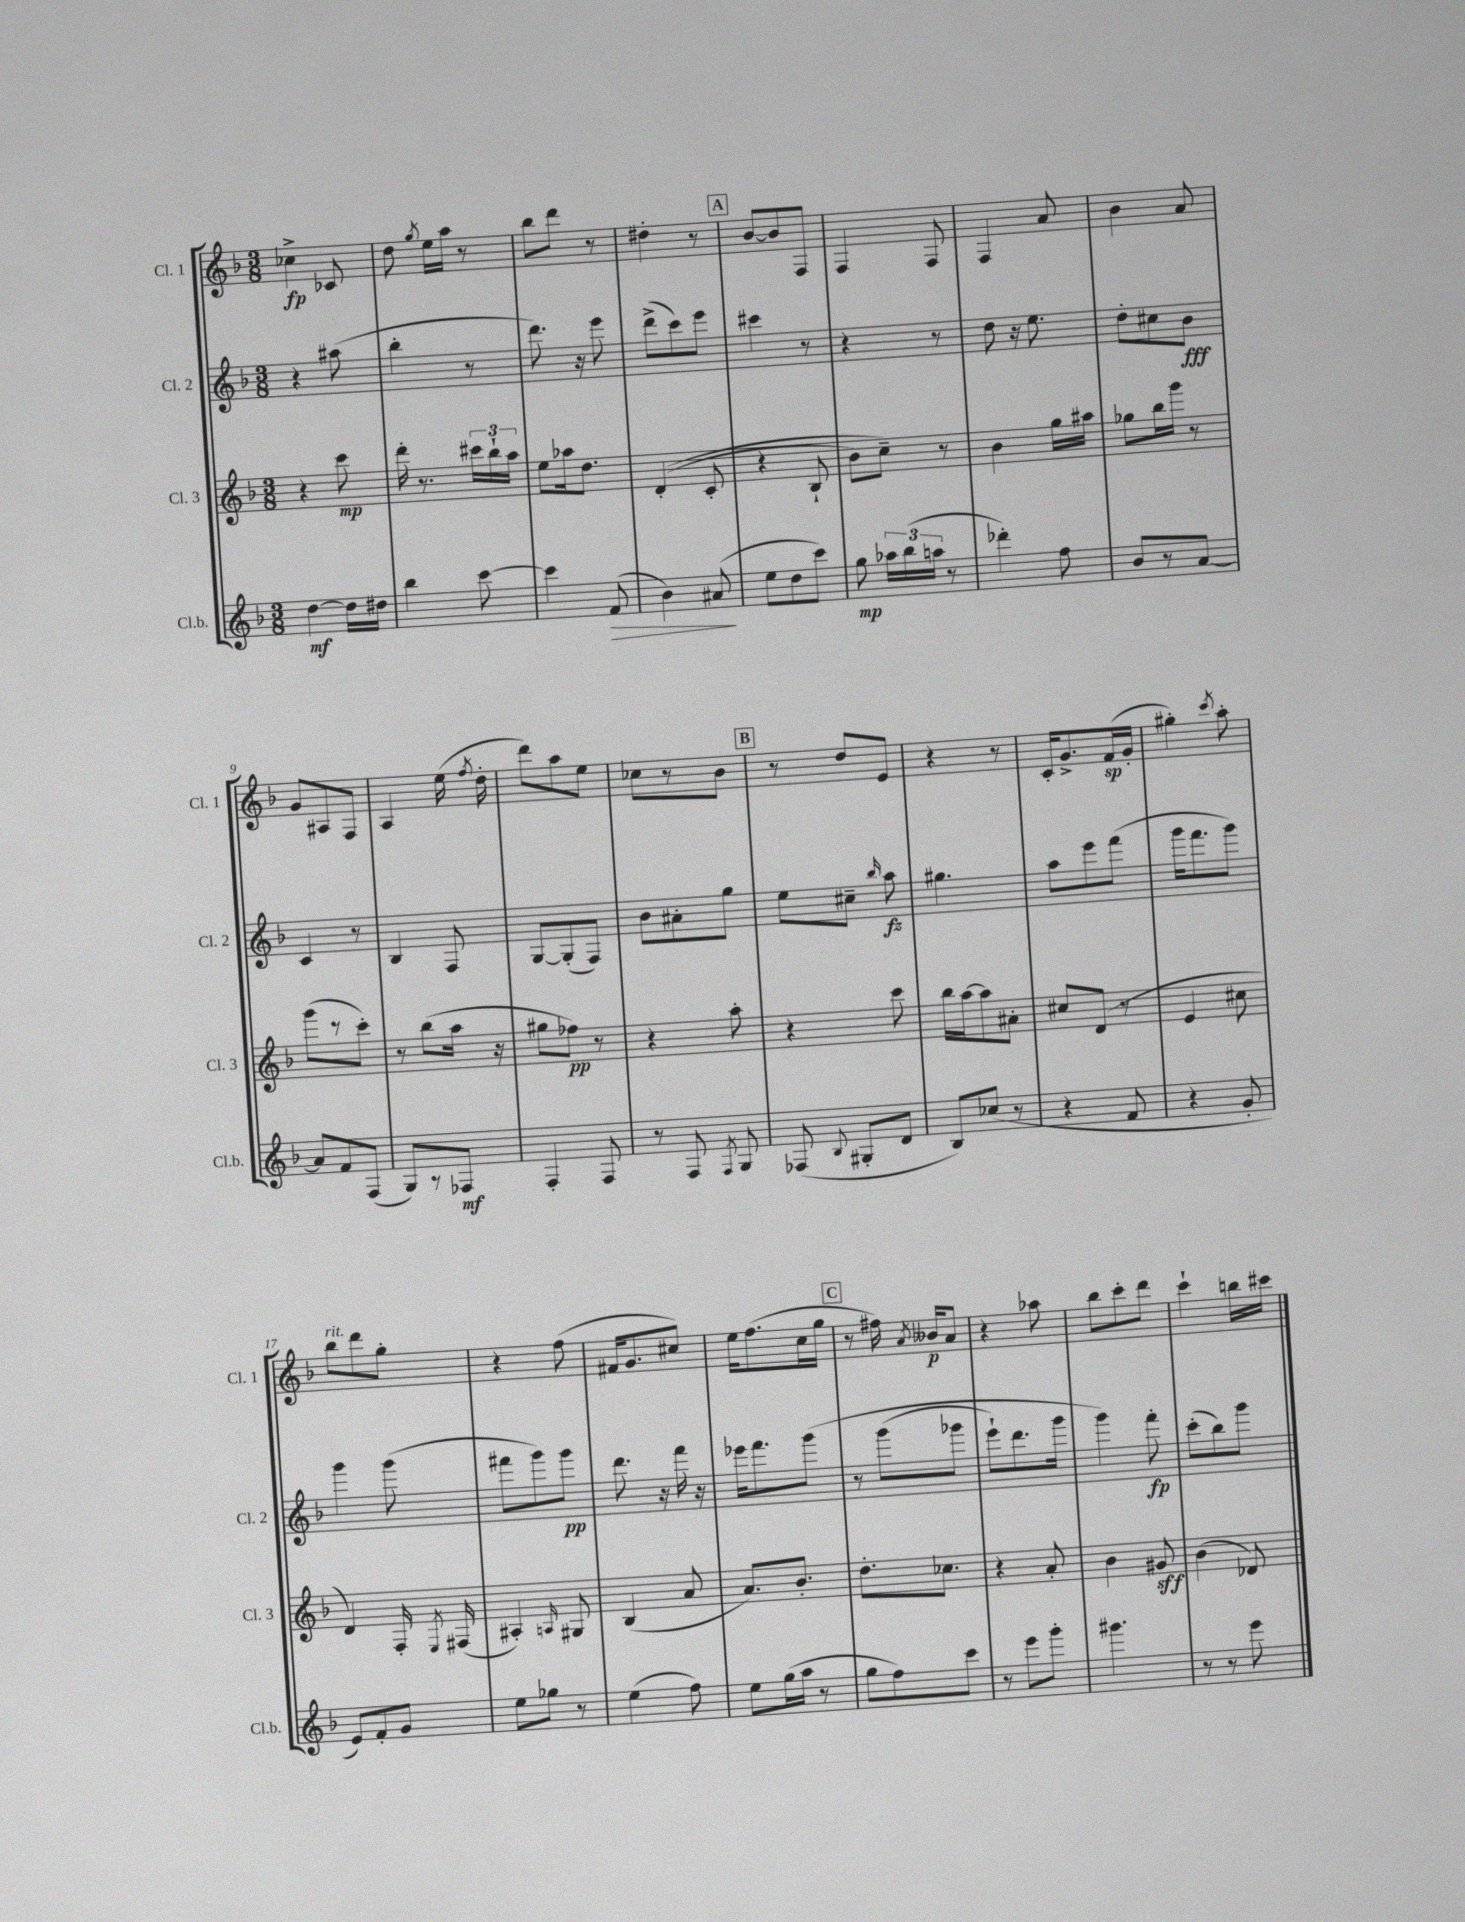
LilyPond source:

<<
\new StaffGroup <<
\new Staff = "s0" \with { instrumentName = "Cl. 1" shortInstrumentName = "Cl. 1" } {
    \clef treble \key f \major \numericTimeSignature \time 3/8
    \autoBeamOff ces''4->\fp ces'8 |
    d''8 \acciaccatura { g''8 } e''16[ a''16] r8 |
    bes''8[ d'''8] r8 |
    dis''4-. r8 |
    \mark \markup { \box "A" } bes'8[~ bes'8 f8] |
    f4 f8 |
    f4 a'8 |
    bes'4 a'8 |
    g'8[ ais8 f8] |
    a4 e''16( \acciaccatura { f''8 } d''16-. |
    d'''8[) a''8 e''8] |
    ces''8[ r8 bes'8] |
    \mark \markup { \box "B" } r8 d''8[ e'8] |
    r4 r8 |
    c'16[-. g'8.-> f'16\sp( g'16]-. |
    gis''4-.) \acciaccatura { c'''8 } a''8-. |
    bes''8[^\markup { \italic "rit." } d'''8 g''8]-. |
    r4 f''8( |
    fis'16[ g'8. cis''8]) |
    e''16[ f''8.( c''16 g''16] |
    \mark \markup { \box "C" } r8 fis''16) \acciaccatura { a'8 } beses'16[\p a'8] |
    r4 aes''8 |
    bes''8[ c'''8-. d'''8] |
    c'''4-! b''16[ cis'''16] \bar "|." |
}
\new Staff = "s1" \with { instrumentName = "Cl. 2" shortInstrumentName = "Cl. 2" } {
    \clef treble \key f \major \numericTimeSignature \time 3/8
    \autoBeamOff r4 ais''8( |
    bes''4-. r8 |
    d'''8.) r16 e'''8 |
    d'''8[->( c'''8) e'''8] |
    \mark \markup { \box "A" } cis'''4 r8 |
    r4 r8 |
    d''8 r16 e''8. |
    d''8[-. cis''8 bes'8]\fff |
    c'4 r8 |
    bes4 f8 |
    g8[~ g8-.( f8]) |
    bes'8[ ais'8-. g''8] |
    \mark \markup { \box "B" } e''8[ cis''8]-- \grace { bes''16 } a''8\fz |
    gis''4. |
    a''8[ e'''8 f'''8]( |
    g'''16[ f'''8. g'''8]) |
    g'''4 g'''8( |
    fis'''8[ g'''8) g'''8]\pp |
    d'''8. r16 f'''16 r16 |
    ees'''16[ f'''8. g'''8]\( |
    \mark \markup { \box "C" } r8 g'''8[( ges'''8] |
    e'''8[-!) d'''8. g'''16] |
    g'''4\) f'''8-.\fp |
    c'''8[-.( bes''8) g'''8] \bar "|." |
}
\new Staff = "s2" \with { instrumentName = "Cl. 3" shortInstrumentName = "Cl. 3" } {
    \clef treble \key f \major \numericTimeSignature \time 3/8
    \autoBeamOff r4 c'''8\mp |
    d'''16-. r8. \tuplet 3/2 { cis'''16[ bes''16-! a''16] } |
    e''8[ aes''16 d''8.] |
    d'4-.(\( c'8-. |
    \mark \markup { \box "A" } r4 bes8-! |
    bes'8[) c''8]--\) r8 |
    bes'4 g''16[ ais''16] |
    ges''8[ bes''16 g'''16] r8 |
    g'''8[( r8 c'''8]-.) |
    r8 bes''8[( a''16] r16 |
    gis''8[ fes''8]\pp) r8 |
    r4 a''8-. |
    \mark \markup { \box "B" } r4 c'''8 |
    bes''16[ a''16~ a''8 ais'8]-. |
    cis''8[ d'8]( r8 |
    e'4 cis''8 |
    d'4) f16-. \acciaccatura { e8 } fis16( |
    ais4-.) \grace { a16 } gis8 |
    bes4( a'8 |
    a'8.[) bes'8.]-. |
    \mark \markup { \box "C" } d''8.[-. ces''8.] |
    r4 a'8-. |
    bes'4 gis'8\sff |
    bes'4( des'8) \bar "|." |
}
\new Staff = "s3" \with { instrumentName = "Cl.b." shortInstrumentName = "Cl.b." } {
    \clef treble \key f \major \numericTimeSignature \time 3/8
    \autoBeamOff d''4~\mf d''16[ dis''16] |
    bes''4 c'''8~ |
    c'''4 f'8\>( |
    bes'4) ais'8\!( |
    \mark \markup { \box "A" } e''8[ d''8 c'''8]) |
    g''8\mp \tuplet 3/2 { aes''16[ bes''16( a''16] } r8 |
    des'''4-.) f''8 |
    bes'8[ r8 a'8]~ |
    a'8[ f'8 f8]( |
    g8[) r8 fes8]\mf |
    f4-. f8 |
    r8 f8 \acciaccatura { f8 } g8 |
    \mark \markup { \box "B" } fes8( \appoggiatura { bes8 } gis8[-. d'8] |
    bes8[) ces''8]( r8 |
    r4 f'8 |
    r4 g'8-. |
    e'8[) f'8-. g'8] |
    e''8[ ges''8] r8 |
    e''4( f''8) |
    e''8[ g''16( a''16] r8 |
    \mark \markup { \box "C" } g''8[ f''8) c'''8] |
    r8 e'''8[ g'''8]-. |
    gis'''4. |
    r8 r8 e'''8 \bar "|." |
}
>>
>>
